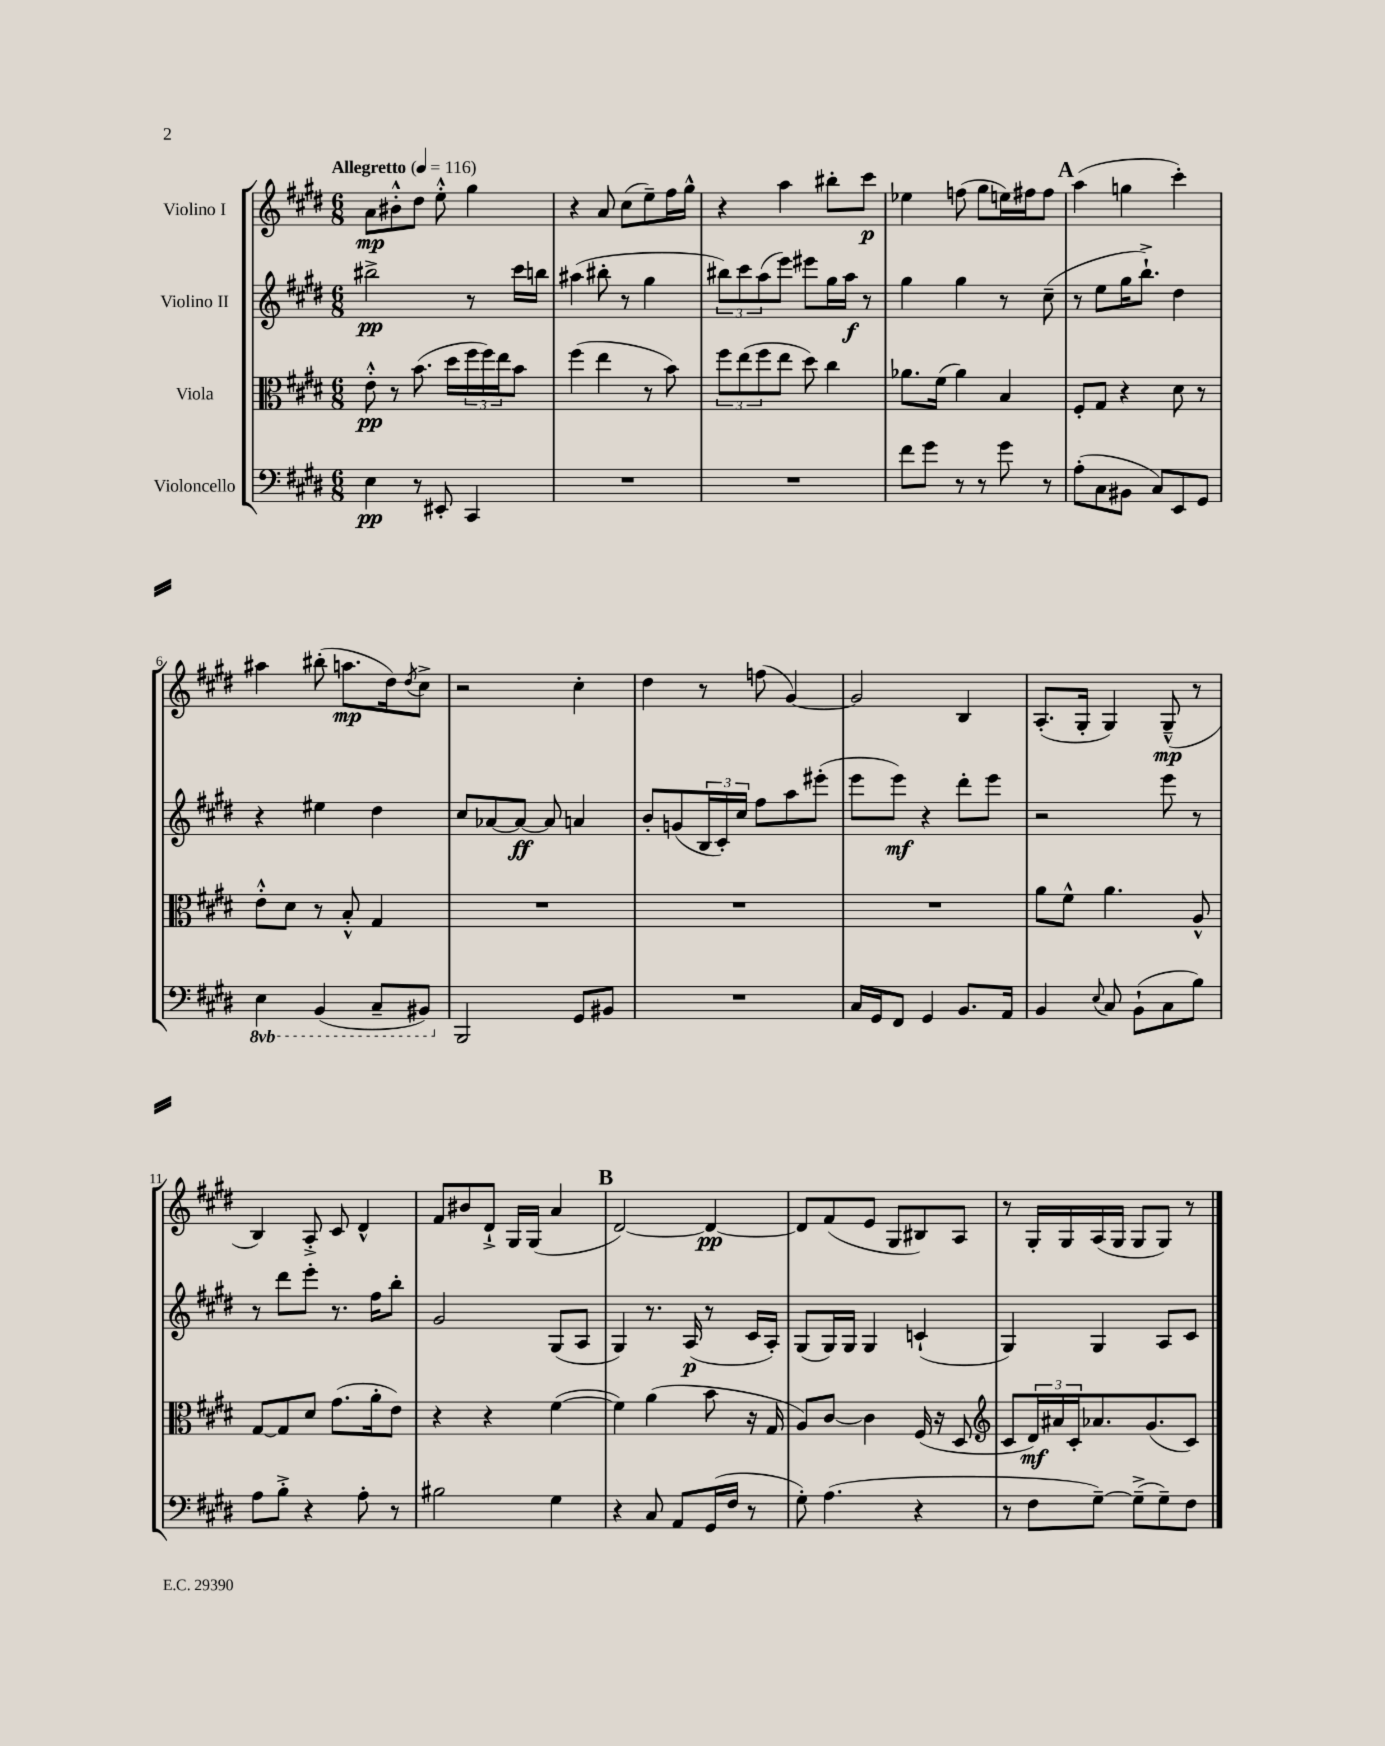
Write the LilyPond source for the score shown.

<<
\new StaffGroup <<
\new Staff = "s0" \with { instrumentName = "Violino I" } {
    \clef treble \key e \major \numericTimeSignature \time 6/8 \tempo "Allegretto" 4 = 116
    a'8\mp bis'8-.-^ dis''8 e''8-.-^ gis''4 |
    r4 a'8 cis''8( e''8--) fis''16 gis''16-^ |
    r4 a''4 bis''8-. cis'''8\p |
    ees''4 f''8( gis''8 e''16) fis''16 fis''8 |
    \mark \markup { \bold "A" } a''4( g''4 cis'''4-.) |
    ais''4 bis''8-.( a''8.\mp dis''16) \acciaccatura { dis''8 } cis''8-> |
    r2 cis''4-. |
    dis''4 r8 f''8( gis'4~) |
    gis'2 b4 |
    a8.-.( gis16-. gis4) gis8---^\mp( r8 |
    b4) a8-.-> cis'8 dis'4-^ |
    fis'8 bis'8 dis'8-!-> gis16 gis16( a'4 |
    \mark \markup { \bold "B" } dis'2~) dis'4~\pp |
    dis'8 fis'8( e'8 gis8 bis8) a8 |
    r8 gis16-. gis16 a16( gis16 gis8 gis8) r8 \bar "|." |
}
\new Staff = "s1" \with { instrumentName = "Violino II" } {
    \clef treble \key e \major \numericTimeSignature \time 6/8
    bis''2->\pp r8 cis'''16 b''16 |
    ais''4( bis''8-. r8 gis''4 |
    \tuplet 3/2 { bis''8) cis'''8 a''8( } e'''8) eis'''8 gis''16 a''16\f r8 |
    gis''4 gis''4 r8 cis''8--( |
    \mark \markup { \bold "A" } r8 e''8 gis''16 b''8.-!->) dis''4 |
    r4 eis''4 dis''4 |
    cis''8 aes'8~ aes'8~\ff aes'8 a'4 |
    b'8-. g'8( \tuplet 3/2 { b16 cis'16-.) cis''16 } fis''8 a''8 eis'''8-.( |
    e'''8 e'''8\mf) r4 dis'''8-. e'''8 |
    r2 e'''8 r8 |
    r8 dis'''8 e'''8-. r8. fis''16 b''8-. |
    gis'2 gis8( a8 |
    \mark \markup { \bold "B" } gis4) r8. a16\p( r8 cis'16 a16-.) |
    gis8( gis16) gis16 gis4 c'4-!( |
    gis4) gis4 a8 cis'8 \bar "|." |
}
\new Staff = "s2" \with { instrumentName = "Viola" } {
    \clef alto \key e \major \numericTimeSignature \time 6/8
    e'8-.-^\pp r8 b'8.( dis''16 \tuplet 3/2 { fis''16 fis''16) e''16 } b'8 |
    fis''4( e''4 r8 b'8) |
    \tuplet 3/2 { fis''8 e''8( fis''8 } e''8 dis''8) cis''4 |
    aes'8. fis'16( aes'4) b4 |
    \mark \markup { \bold "A" } fis8-. gis8 r4 dis'8 r8 |
    e'8-.-^ dis'8 r8 b8-.-^ gis4 |
    R2. |
    R2. |
    R2. |
    a'8 fis'8-^ a'4. a8-^ |
    gis8~ gis8 dis'8 gis'8.( a'16-. e'8) |
    r4 r4 fis'4~( |
    \mark \markup { \bold "B" } fis'4) a'4( b'8 r16 gis16 |
    a8) cis'8~ cis'4 fis16( r16 dis8 |
    \clef treble cis'8 \tuplet 3/2 { dis'16\mf) ais'16 cis'16-. } aes'8. gis'8.( cis'8) \bar "|." |
}
\new Staff = "s3" \with { instrumentName = "Violoncello" } {
    \clef bass \key e \major \numericTimeSignature \time 6/8 \set Staff.ottavationMarkups = #ottavation-simple-ordinals
    e4\pp r8 eis,8-. cis,4 |
    R2. |
    R2. |
    fis'8 gis'8 r8 r8 gis'8 r8 |
    \mark \markup { \bold "A" } a8-.( cis8 bis,8 cis8) e,8 gis,8 |
    \ottava #-1 e,4 b,,4( cis,8-- bis,,8) \ottava #0 |
    b,,2 gis,8 bis,8 |
    R2. |
    cis16 gis,16 fis,8 gis,4 b,8. a,16 |
    b,4 \appoggiatura { e8 } cis8 b,8-!( cis8 b8) |
    a8 b8-.-> r4 a8-. r8 |
    bis2 gis4 |
    \mark \markup { \bold "B" } r4 cis8 a,8 gis,16( fis16 r8 |
    gis8-.) a4.( r4 |
    r8 fis8 gis8~--) gis8--->( gis8--) fis8 \bar "|." |
}
>>
>>
